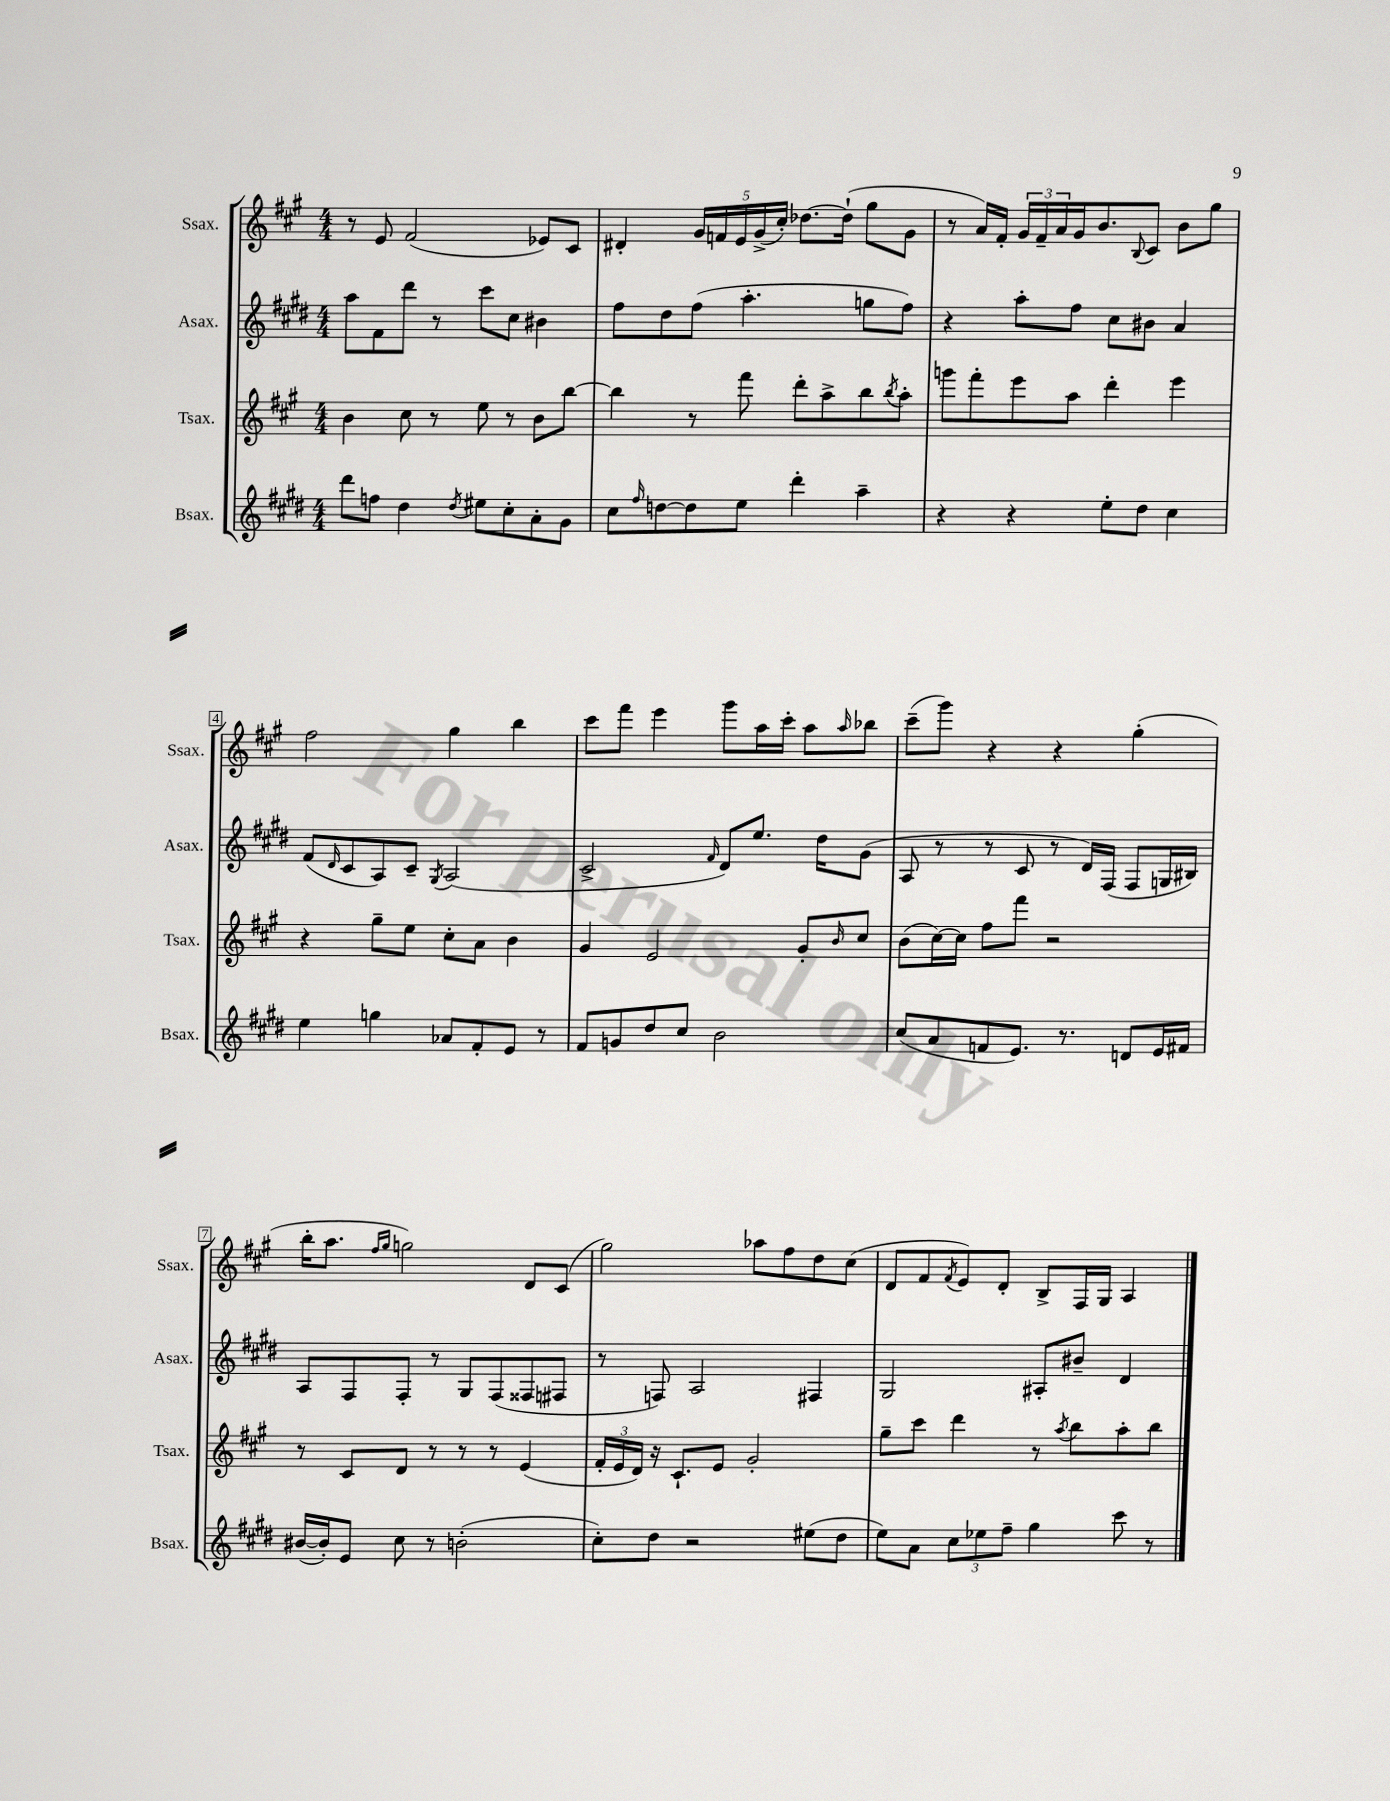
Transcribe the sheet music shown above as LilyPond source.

<<
\new StaffGroup <<
\new Staff = "s0" \with { instrumentName = "Ssax." shortInstrumentName = "Ssax." } {
    \clef treble \key a \major \numericTimeSignature \time 4/4
    r8 e'8 fis'2( ees'8) cis'8 |
    dis'4-. \tuplet 5/4 { gis'16 f'16 e'16 gis'16->( cis''16-.) } des''8.~ des''16-!( gis''8 gis'8 |
    r8 a'16) fis'16-. \tuplet 3/2 { gis'16 fis'16-- a'16 } gis'16 b'8. \appoggiatura { b8 } cis'8 b'8 gis''8 |
    fis''2 gis''4 b''4 |
    cis'''8 fis'''8 e'''4 gis'''8 a''16 cis'''16-. a''8 \grace { a''16 } bes''8 |
    cis'''8--( gis'''8) r4 r4 gis''4-.( |
    b''16-. a''8. \grace { fis''16 gis''16 } g''2) d'8 cis'8( |
    gis''2) aes''8 fis''8 d''8 cis''8( |
    d'8 fis'8 \acciaccatura { fis'8 } e'8) d'8-. b8-> fis16 gis16 a4 \bar "|." |
}
\new Staff = "s1" \with { instrumentName = "Asax." shortInstrumentName = "Asax." } {
    \clef treble \key e \major \numericTimeSignature \time 4/4
    a''8 fis'8 dis'''8 r8 cis'''8 cis''8 bis'4 |
    fis''8 dis''8 fis''8( a''4.-. g''8 fis''8) |
    r4 a''8-. fis''8 cis''8 bis'8 a'4 |
    fis'8( \grace { dis'16 } cis'8 a8) cis'8-- \acciaccatura { gis8 } a2( |
    cis'2-> \grace { fis'16 } dis'8) e''8. dis''16 gis'8( |
    a8 r8 r8 cis'8 r8 dis'16) fis16( fis8 g16 bis16) |
    a8 fis8 fis8-. r8 gis8 fis8( fisis8 fis8 |
    r8 f8) a2 fis4 |
    gis2 ais8-. bis'8-- dis'4 \bar "|." |
}
\new Staff = "s2" \with { instrumentName = "Tsax." shortInstrumentName = "Tsax." } {
    \clef treble \key a \major \numericTimeSignature \time 4/4
    b'4 cis''8 r8 e''8 r8 b'8 b''8~ |
    b''4 r8 fis'''8 d'''8-. a''8-> b''8 \acciaccatura { b''8 } a''8-. |
    g'''8 fis'''8-. e'''8 a''8 d'''4-. e'''4 |
    r4 gis''8-- e''8 cis''8-. a'8 b'4 |
    gis'4 e'2 gis'8-. \grace { b'16 } cis''8 |
    b'8( cis''16~) cis''16 fis''8 fis'''8 r2 |
    r8 cis'8 d'8 r8 r8 r8 e'4( |
    \tuplet 3/2 { fis'16-. e'16 d'16) } r16 cis'8.-! e'8 gis'2-. |
    gis''8-- cis'''8 d'''4 r8 \acciaccatura { a''8 } b''8 a''8-. b''8 \bar "|." |
}
\new Staff = "s3" \with { instrumentName = "Bsax." shortInstrumentName = "Bsax." } {
    \clef treble \key e \major \numericTimeSignature \time 4/4
    dis'''8 f''8 dis''4 \acciaccatura { dis''8 } eis''8 cis''8-. a'8-. gis'8 |
    cis''8 \grace { fis''16 } d''8~ d''8 e''8 dis'''4-. a''4-- |
    r4 r4 e''8-. dis''8 cis''4 |
    e''4 g''4 aes'8 fis'8-. e'8 r8 |
    fis'8 g'8 dis''8 cis''8 b'2 |
    cis''8( a'8 f'8 e'8.) r8. d'8 e'16 fis'16 |
    bis'16~( bis'16-.) e'8 cis''8 r8 b'2-.( |
    cis''8-.) dis''8 r2 eis''8( dis''8 |
    e''8) a'8 \tuplet 3/2 { cis''8 ees''8 fis''8-- } gis''4 cis'''8 r8 \bar "|." |
}
>>
>>
\layout { \context { \Score \override BarNumber.stencil = #(make-stencil-boxer 0.1 0.3 ly:text-interface::print) } }
